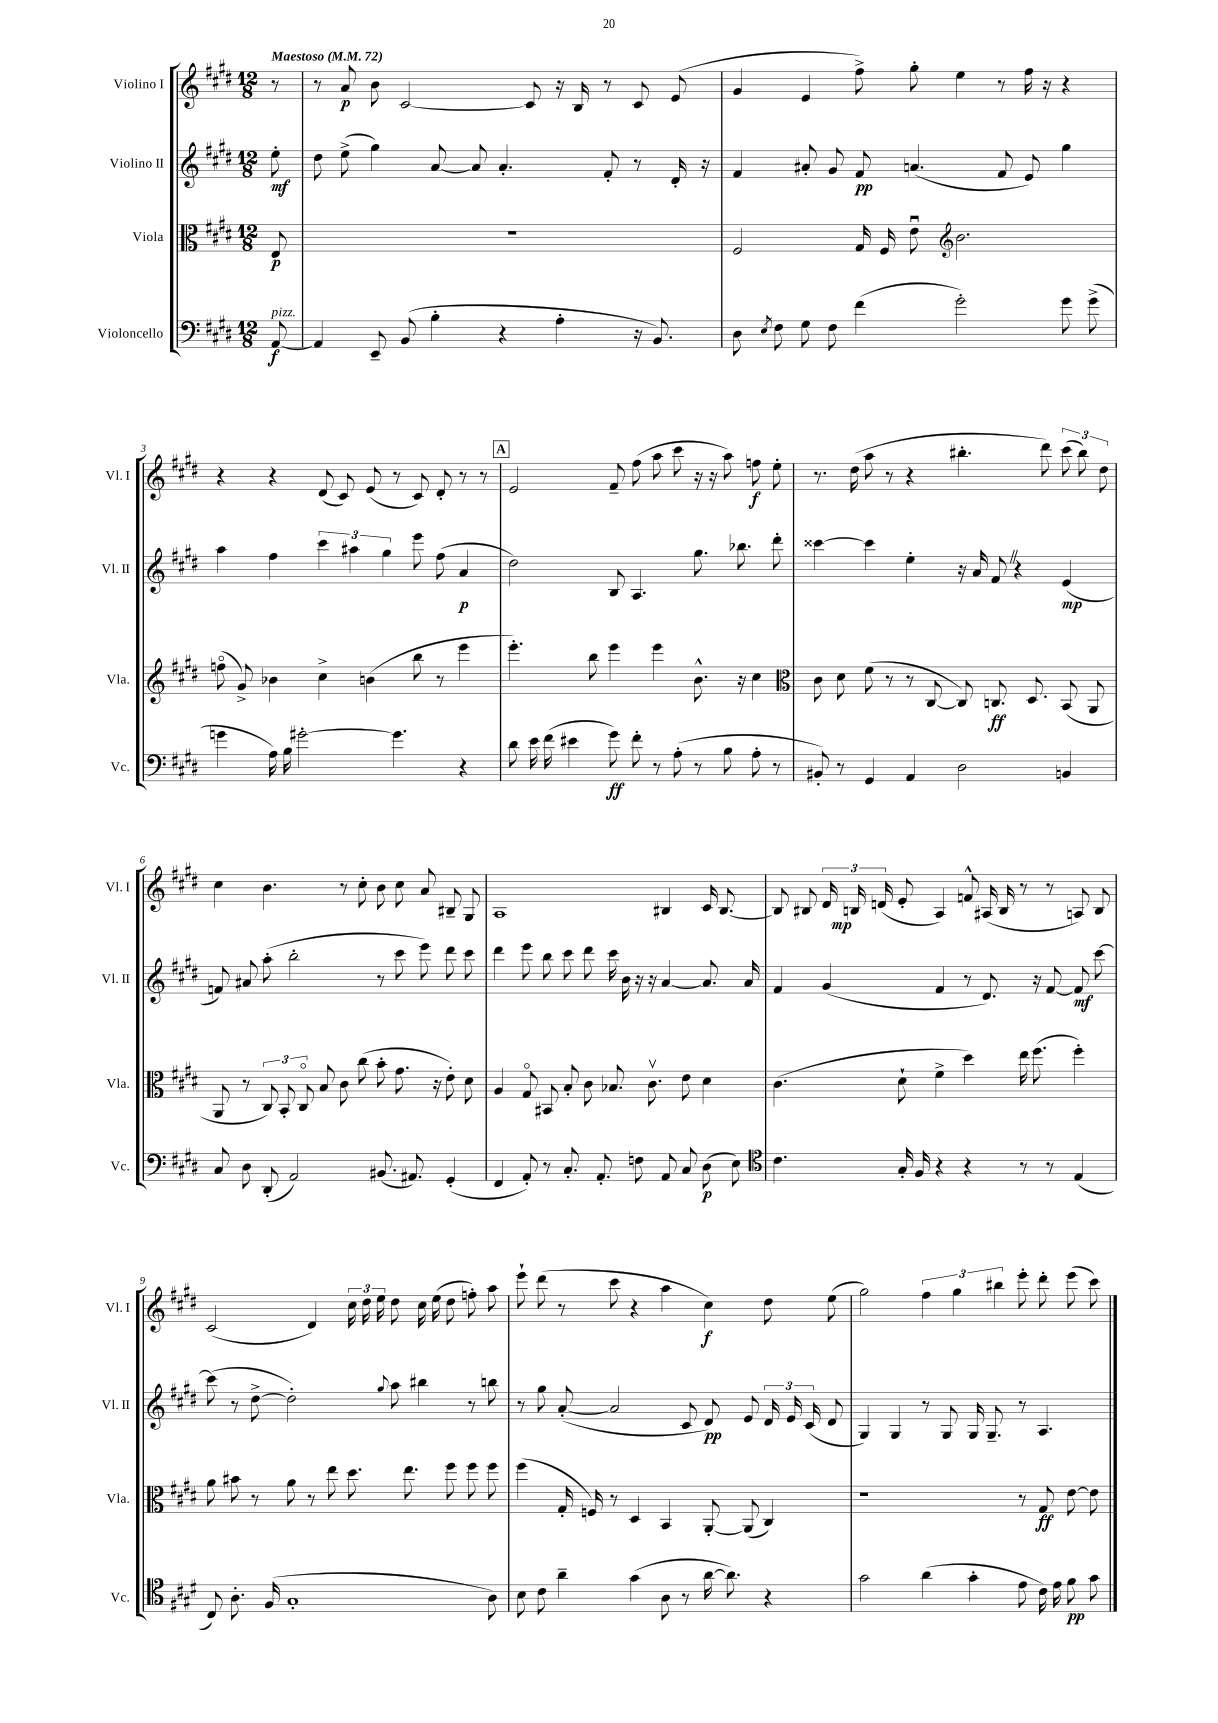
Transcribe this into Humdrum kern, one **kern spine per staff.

**kern	**dynam	**kern	**dynam	**kern	**dynam	**kern	**dynam
*part4	*part4	*part3	*part3	*part2	*part2	*part1	*part1
*staff4	*staff4	*staff3	*staff3	*staff2	*staff2	*staff1	*staff1
*I"Violoncello	*	*I"Viola	*	*I"Violino II	*	*I"Violino I	*
*I'Vc.	*	*I'Vla.	*	*I'Vl. II	*	*I'Vl. I	*
*clefF4	*	*clefC3	*	*clefG2	*	*clefG2	*
*k[f#c#g#d#]	*	*k[f#c#g#d#]	*	*k[f#c#g#d#]	*	*k[f#c#g#d#]	*
*M12/8	*	*M12/8	*	*M12/8	*	*M12/8	*
*MM72	*	*MM72	*	*MM72	*	*MM72	*
=	=	=	=	=	=	=	=
!	!	!	!	!	!	!LO:TX:a:B:t=Maestoso	!
!LO:TX:a:i:t=pizz.	!	!	!	!	!	!	!
[8AA/	f	8E/	p	8ee'\	mf	8r	.
=1	=1	=1	=1	=1	=1	=1	=1
4AA/]	.	1.r	.	8dd#\	.	8r	.
.	.	.	.	(8ee^\	.	8a/	p
8EE~/	.	.	.	4gg#\)	.	8b\	.
(8BB/	.	.	.	.	.	[2c#/	.
4B'\	.	.	.	[8a/	.	.	.
.	.	.	.	8a/]	.	.	.
4r	.	.	.	4.a'/	.	.	.
.	.	.	.	.	.	8c#/]	.
4A'\	.	.	.	.	.	16r	.
.	.	.	.	.	.	16B/	.
.	.	.	.	8f#'/	.	8r	.
16r	.	.	.	8r	.	8c#/	.
8.BB/)	.	.	.	.	.	.	.
.	.	.	.	16d#'/	.	(8e/	.
.	.	.	.	16r	.	.	.
=2	=2	=2	=2	=2	=2	=2	=2
8D#\	.	2F#/	.	4f#/	.	4g#/	.
8qE/	.	.	.	.	.	.	.
8F#\	.	.	.	.	.	.	.
8G#\	.	.	.	8a#X'/	.	4e/	.
8F#\	.	.	.	8g#/	.	.	.
(4f#\	.	16G#/	.	8f#/	pp	8ff#^\)	.
.	.	16F#/	.	.	.	.	.
.	.	8eu\	.	(4.an/	.	8gg#'\	.
*	*	*clefG2	*	*	*	*	*
2g#'\)	.	2.b\	.	.	.	4ee\	.
.	.	.	.	8f#/	.	8r	.
.	.	.	.	8e/)	.	16ff#\	.
.	.	.	.	.	.	16r	.
8g#\	.	.	.	4gg#\	.	4r	.
(8g#^\	.	.	.	.	.	.	.
!!LO:LB:g=z
=3	=3	=3	=3	=3	=3	=3	=3
4gn\	.	(8ffn\	.	4aa\	.	4r	.
.	.	8g#^/)	.	.	.	.	.
16A\)	.	4b-X\	.	4ff#\	.	4r	.
16B\	.	.	.	.	.	.	.
[2g#X'\	.	.	.	.	.	.	.
.	.	4cc#^\	.	6ccc#\	.	(8d#/	.
.	.	.	.	.	.	8c#/)	.
.	.	.	.	6aa#X\	.	.	.
.	.	(4bn\	.	.	.	(8e/	.
.	.	.	.	6gg#\	.	.	.
4.g#\]	.	.	.	.	.	8r	.
.	.	8bb\	.	8eee\	.	8c#/)	.
.	.	8r	.	(8ff#\	.	8d#'/	.
4r	.	4eee\	.	4a/	p	8r	.
.	.	.	.	.	.	8r	.
!!LO:REH:place=s1:t=A
=4	=4	=4	=4	=4	=4	=4	=4
8d#\	.	4.eee'\)	.	2dd#\)	.	2e/	.
16e\	.	.	.	.	.	.	.
(16f#\	.	.	.	.	.	.	.
4e#X\	.	.	.	.	.	.	.
.	.	8bb\	.	.	.	.	.
8g#\)	ff	4eee\	.	8B/	.	8f#~/	.
8f#'\	.	.	.	4.A/	.	(8ff#\	.
8r	.	4eee\	.	.	.	8aa\	.
(8A'\	.	.	.	.	.	8ccc#\	.
8r	.	8.b^^\	.	8.gg#\	.	16r	.
.	.	.	.	.	.	16r	.
8B\	.	.	.	.	.	8aa\)	.
.	.	16r	.	8.bb-X\	.	.	.
8A'\	.	4cc#\	.	.	.	8ffn\	f
8r	.	.	.	8ddd#'\	.	8ee'\	.
=5	=5	=5	=5	=5	=5	=5	=5
*	*	*clefC3	*	*	*	*	*
8BB#X'/)	.	8c#\	.	[4ccc##X\	.	8.r	.
8r	.	8d#\	.	.	.	.	.
.	.	.	.	.	.	(16dd#\	.
4GG#/	.	(8f#\	.	4ccc##\]	.	8aa\	.
.	.	8r	.	.	.	8r	.
4AA/	.	8r	.	4ee'\	.	4r	.
.	.	[8C#/	.	.	.	.	.
2D#\	.	8C#/])	.	16r	.	4.bb#X'\	.
.	.	.	.	16a/	.	.	.
.	.	8.Cn/	ff	8f#Z/	.	.	.
.	.	.	.	4r	.	.	.
.	.	8.D#/	.	.	.	.	.
.	.	.	.	.	.	8ddd#\)	.
4BBn/	.	(8BB/	.	(4e/	mp	(12ccc#\	.
.	.	.	.	.	.	12bb#\)	.
.	.	8AA/	.	.	.	.	.
.	.	.	.	.	.	12dd#\	.
!!LO:LB:g=z
=6	=6	=6	=6	=6	=6	=6	=6
8C#/	.	8AA/	.	8fn/)	.	4cc#\	.
8D#\	.	8r	.	8a#X/	.	.	.
(8DD#'/	.	12C#/)	.	(8aa'\	.	4.b\	.
.	.	12BB'/	.	.	.	.	.
2AA/)	.	.	.	2bb'\	.	.	.
.	.	12C#/	.	.	.	.	.
.	.	8B/	.	.	.	.	.
.	.	8c#\	.	.	.	8r	.
.	.	(8cc#\	.	.	.	8cc#'\	.
(8.BB#X/	.	8b'\	.	8r	.	8b\	.
.	.	8.g#\	.	8ccc#\	.	8cc#\	.
8.AA#X/)	.	.	.	.	.	.	.
.	.	.	.	8eee\)	.	8a/	.
.	.	16r	.	.	.	.	.
(4GG#'/	.	8e'\)	.	8ddd#\	.	8B#X~/	.
.	.	8d#\	.	8ccc#\	.	8G#/	.
=7	=7	=7	=7	=7	=7	=7	=7
4FF#/	.	4A/	.	4ddd#\	.	1A	.
8AA'/)	.	8G#/	.	8eee\	.	.	.
8r	.	8BB#X/	.	8bb\	.	.	.
8.C#'/	.	8B'/	.	8ccc#\	.	.	.
.	.	8c#\	.	8ddd#\	.	.	.
8.AA'/	.	.	.	.	.	.	.
.	.	8.B-X/	.	16ccc#\	.	.	.
.	.	.	.	16b\	.	.	.
8Fn\	.	.	.	16r	.	.	.
.	.	8.c#v\	.	16r	.	.	.
8AA/	.	.	.	[4a/	.	4B#X/	.
8C#/	.	8e\	.	.	.	.	.
(8D#\	p	4d#\	.	8.a/]	.	16c#/	.
.	.	.	.	.	.	[8.B#/	.
8E\)	.	.	.	.	.	.	.
.	.	.	.	16a/	.	.	.
=8	=8	=8	=8	=8	=8	=8	=8
*clefC4	*	*	*	*	*	*	*
4.c#\	.	(4.c#\	.	4f#/	.	8B#/]	.
.	.	.	.	.	.	8B#X/	.
.	.	.	.	(4g#/	.	24d#/	.
.	.	.	.	.	.	24Bn/	mp
.	.	.	.	.	.	(24dn/	.
16G#'/	.	8d#`\	.	.	.	8e'/	.
16F#/	.	.	.	.	.	.	.
4r	.	4f#^\	.	4f#/	.	4A/)	.
4r	.	4dd#\)	.	8r	.	8fn^^/	.
.	.	.	.	8.d#/)	.	(16A#X/	.
.	.	.	.	.	.	16B/	.
8r	.	16ee\	.	.	.	8r	.
.	.	(8.ff#\	.	16r	.	.	.
8r	.	.	.	[8f#/	.	8r	.
(4E/	.	4ff#'\)	.	8f#/]	mf	8An/)	.
.	.	.	.	[8ccc#\	.	8B/	.
!!LO:LB:g=z
=9	=9	=9	=9	=9	=9	=9	=9
8C#/)	.	8a\	.	(8ccc#\]	.	(2c#/	.
8.A'\	.	8b#X\	.	8r	.	.	.
.	.	8r	.	[8dd#^\	.	.	.
(16F#/	.	.	.	.	.	.	.
1G#'	.	8a\	.	2dd#'\])	.	.	.
.	.	8r	.	.	.	4d#/)	.
.	.	8ee\	.	.	.	.	.
.	.	8.dd#\	.	.	.	24cc#\	.
.	.	.	.	.	.	24dd#\	.
.	.	.	.	.	.	24ee\	.
.	.	.	.	8qqgg#/	.	.	.
.	.	.	.	8aa\	.	8dd#\	.
.	.	8.ee\	.	.	.	.	.
.	.	.	.	4bb#X\	.	16cc#\	.
.	.	.	.	.	.	(16ee\	.
.	.	8ff#\	.	.	.	8dd#\	.
.	.	8ff#\	.	8r	.	8ffn'\)	.
8A\)	.	8ff#\	.	8bbn\	.	8aa\	.
=10	=10	=10	=10	=10	=10	=10	=10
8B\	.	(4ff#\	.	8r	.	8eee`\	.
8c#\	.	.	.	8gg#\	.	(8ddd#\	.
4a~\	.	16G#'/	.	([8a'/	.	8r	.
.	.	16Fn/)	.	.	.	.	.
.	.	8r	.	2a/]	.	8ccc#\	.
(4g#\	.	4D#/	.	.	.	4r	.
8A\	.	4BB/	.	.	.	4aa\	.
8r	.	.	.	8c#/	.	.	.
[16a\	.	[8AA'/	.	8d#/)	pp	4cc#\)	f
8.a\])	.	.	.	.	.	.	.
.	.	(8AA/]	.	8e/	.	.	.
4r	.	4C#/)	.	24d#/	.	8dd#\	.
.	.	.	.	24e/	.	.	.
.	.	.	.	(24c#/	.	.	.
.	.	.	.	8d#/	.	(8ee\	.
=11	=11	=11	=11	=11	=11	=11	=11
2g#\	.	1r	.	4G#/)	.	2gg#\)	.
.	.	.	.	4G#/	.	.	.
(4a\	.	.	.	8r	.	6ff#\	.
.	.	.	.	8G#/	.	.	.
.	.	.	.	.	.	6gg#\	.
4g#'\	.	.	.	16G#/	.	.	.
.	.	.	.	8.G#~/	.	.	.
.	.	.	.	.	.	6bb#X\	.
8e\	.	8r	.	8r	.	8eee'\	.
16c#\)	.	8G#/	ff	4.A/	.	8ddd#'\	.
16e\	.	.	.	.	.	.	.
8f#\	pp	[8e\	.	.	.	(8eee\	.
8g#\	.	8e\]	.	.	.	8ccc#\)	.
==	==	==	==	==	==	==	==
*-	*-	*-	*-	*-	*-	*-	*-
